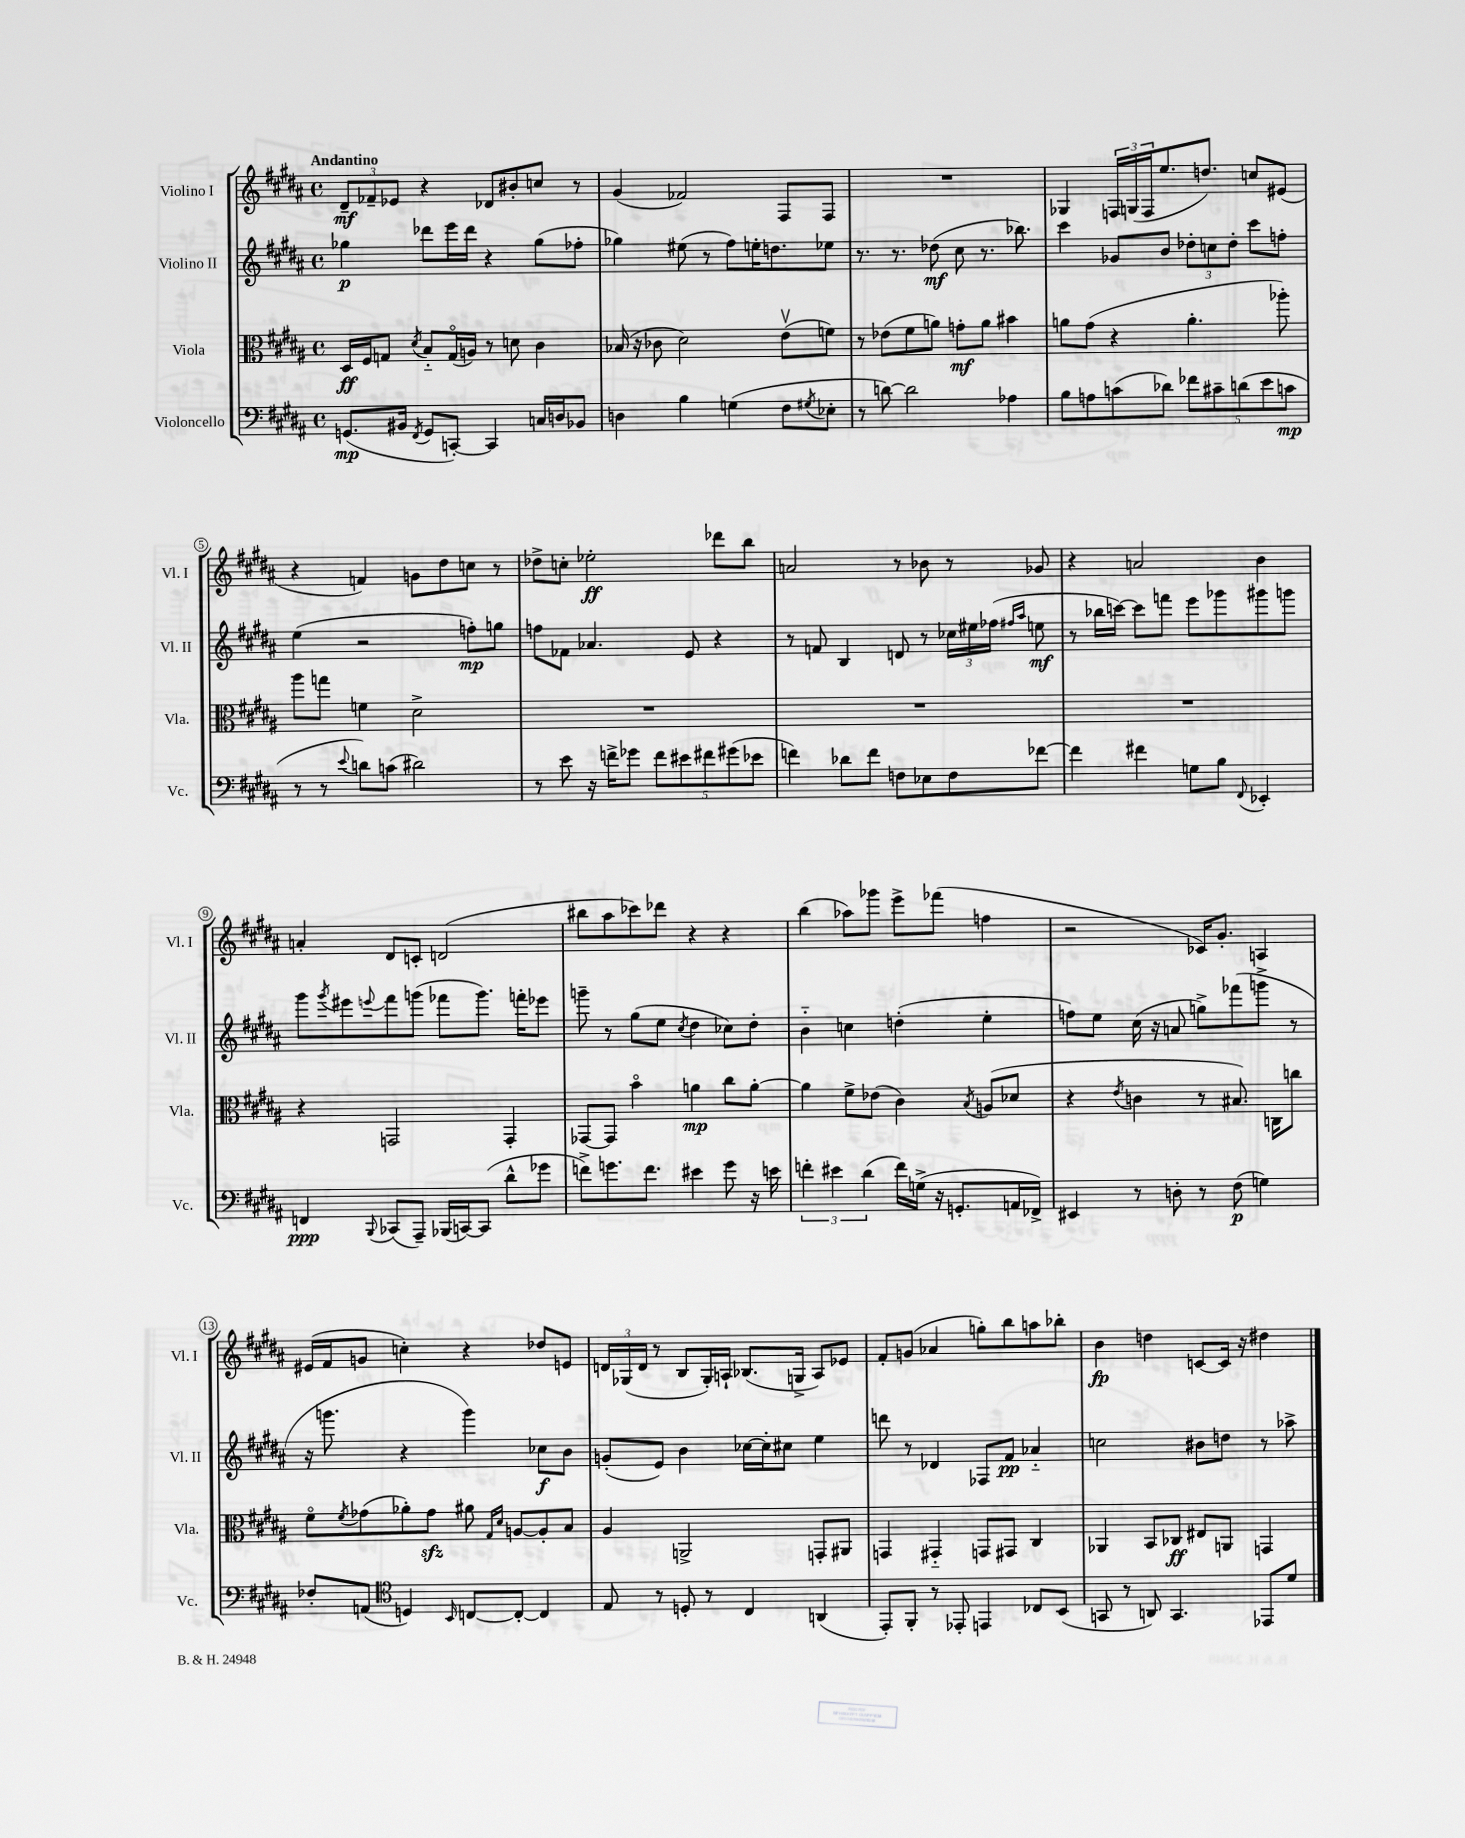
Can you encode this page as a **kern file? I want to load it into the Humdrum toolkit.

**kern	**kern	**kern	**kern
*staff4	*staff3	*staff2	*staff1
*clefF4	*clefC3	*clefG2	*clefG2
*k[f#c#g#d#a#]	*k[f#c#g#d#a#]	*k[f#c#g#d#a#]	*k[f#c#g#d#a#]
*M4/4	*M4/4	*M4/4	*M4/4
*met(c)	*met(c)	*met(c)	*met(c)
(8.GG	16D#	4gg-	12d#~
.	16F#	.	.
.	.	.	12f-~
.	8G	.	.
.	.	.	12e-
16BB#	.	.	.
8qFF#	8qd#	.	.
8GG	8B'~	8ddd-	4r
[8CC')	(16Go	16eee	.
.	16A)	16ddd-	.
4CC]	8r	4r	8d-
.	8d	.	8b#'
16C	4c#	(8gg-	8cc
16D	.	.	.
8BB-	.	8ff-'	8r
=	=	=	=
4D	(16B-	4gg-)	(4g#
.	16r	.	.
.	8c-	.	.
4B	2d#)	(8ee#	2f-)
.	.	8r	.
(4G	.	8ff#)	.
.	.	16ee'	.
.	.	8.dd	.
8F#	(8ev	.	8F#
8qG#	.	.	.
8E-'	8f)	8ee-	8F#
=	=	=	=
8r	8r	8.r	1r
[8d)	(8e-	.	.
.	.	8.r	.
2d]	8f#	.	.
.	8a)	(8dd-	.
.	8g'	8cc#	.
.	8a	8.r	.
4A-	4b#	.	.
.	.	8.bb-)	.
=	=	=	=
8B	8a	4ccc#	4G-
8A	(8g#	.	.
(8c	4r	8g-	24F
.	.	.	(24G
.	.	.	24F
8d-)	.	8b	8.ee
10f-	4.a'	12dd-'	.
.	.	.	8.dd)
.	.	12cc	.
10c#~	.	.	.
.	.	12dd-'	.
(10d	.	.	.
.	.	8ccc#	8cc
10e	.	.	.
.	8aa-')	8ff'	(8e#
10c	.	.	.
=	=	=	=
8r	8aa#	(4ee	4r
8r	8gg	.	.
8qqe	.	.	.
8d)	4f	2r	4f)
(8c	.	.	.
2d#)	2d#^	.	8g
.	.	.	8dd#
.	.	8ff')	8cc
.	.	8gg	8r
=	=	=	=
8r	1r	8ff	8dd-^
8e	.	8f-	8cc'
16r	.	4.a-	2ee-'
16f^	.	.	.
8g-	.	.	.
10f	.	.	.
10e#	.	.	.
.	.	8e	.
10f#	.	.	.
.	.	4r	8ddd-
(10g#	.	.	.
.	.	.	8bb
10e-	.	.	.
=	=	=	=
4f)	1r	8r	2a
.	.	8f	.
8d-	.	4B	.
8f	.	.	.
8F	.	8d	8r
8E-	.	8r	8b-
8F	.	24cc-	8r
.	.	24ee#	.
.	.	(24ff-	.
.	.	16qqff#	.
.	.	16qqaa#	.
[8f-	.	8ee	8g-
=	=	=	=
4f-]	1r	8r	4r
.	.	16bb-	.
.	.	[16ccc)	.
4f#	.	8ccc]	2a
.	.	8fff	.
8G	.	8eee	.
8B	.	8ggg-	.
8qqFF#	.	.	.
4EE-'	.	8ggg#	4b
.	.	8ggg	.
=	=	=	=
4FF	4r	8ggg#	4a'
.	.	8qggg#	.
.	.	8eee#	.
8qqBBB	.	8qqeee	.
(8CC-	2GG	8fff#	8d#
8AAA#~)	.	(8ggg	8c'
(16BBB-	.	8fff-	(2d
[16CC)	.	.	.
(8CC]	.	8.ggg)	.
8d#^^	4GG'	.	.
.	.	16fff'	.
8g-	.	8eee-	.
=	=	=	=
8f^)	[8GG-	8ggg~	8bb#
8.g	8GG-]	8r	8aa#
.	4bo	(8gg#	8ccc-)
8.f	.	.	.
.	.	8ee	8ddd-
.	.	8qcc#	.
4e#	4a	4dd#	4r
8g	8cc#	8cc-)	4r
16r	[8a'	8dd#'	.
16e	.	.	.
=	=	=	=
6f'	4a]	4b'~	(4bb
6e#	.	.	.
.	8f#^	4cc	8aa-)
(6d#	.	.	.
.	(8e-	.	8ggg-
16f)	4c#)	(4dd'	8eee^
(16G^	.	.	.
16r	.	.	(8fff-
8.GG'	.	.	.
.	8qB	.	.
.	(8A	4ee'	4ff
16AA	8d-	.	.
16FF-^)	.	.	.
=	=	=	=
4EE#	4r	8ff)	2r
.	.	8ee	.
.	8qe	.	.
8r	4c	(16cc#	.
.	.	16r	.
8D'	.	8a	.
8r	8r	8gg^)	16c-)
.	.	.	8.g#'
(8F#	8.B#)	(8fff-	.
4G)	.	8ggg^	4A
.	16C	.	.
.	8cc	8r	.
=	=	=	=
8F-'	8f#o	16r	(16e#
.	.	8.ggg	16f#
.	8qf#	.	.
(8AA	(8g-	.	8g
*clefC4	*	*	*
4D)	8a-')	4r	4cc')
.	8g-	.	.
16qqBB	.	.	.
[8C	8a#	4ggg)	4r
.	16qqG#	.	.
.	16qqd#	.	.
8C'_	[8A	.	.
4C]	8A']	8cc-	8dd-
.	8B	8b	8e
=	=	=	=
8E	4A#	(8g'	24d
.	.	.	(24G-
.	.	.	24d
8r	.	8e)	8r
8D'	2AA^	4b	8B
8r	.	.	16G-')
.	.	.	16A`
4C#	.	[16cc-	(8.B-
.	.	16cc-']	.
.	.	8cc#	.
.	.	.	16G^
(4AA	8GG'	4ee	8A)
.	8AA#	.	8e-
=	=	=	=
8EE')	4GG	8ddd	8f#'
8FF#'	.	8r	(8g
8r	4GG#'~	4d-	4a-
8EE-'	.	.	.
4EE	8GG	8F-	8gg')
.	8GG#	8f#	8bb
8C-	4C#	4a-'~	8aa
(8BB	.	.	8bb-'
=	=	=	=
8GG	4AA-	2cc	4b
8r	.	.	.
8AA)	8BB	.	4dd
4.GG	8C-	.	.
.	8E#	8b#	[8c
.	8AA	8dd	16c]
.	.	.	16r
8EE-	4GG	8r	4dd#
8d#	.	8aa-^	.
==	==	==	==
*-	*-	*-	*-
